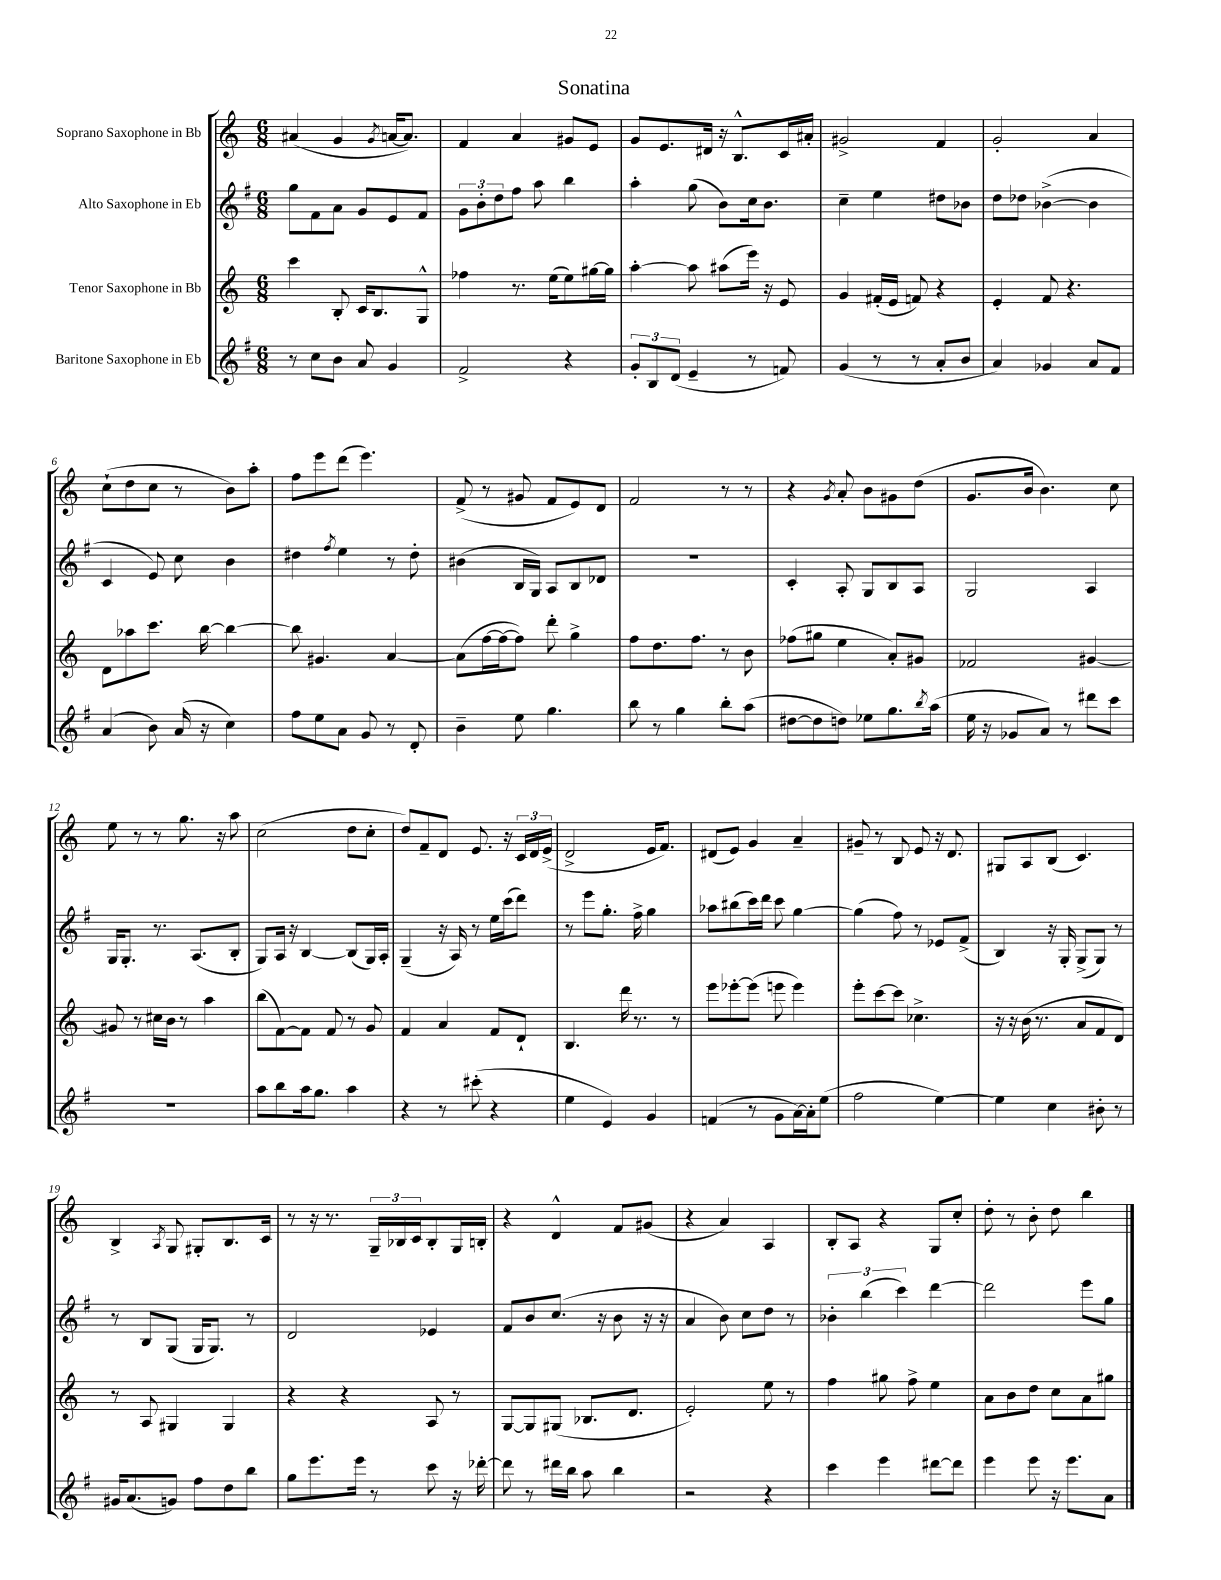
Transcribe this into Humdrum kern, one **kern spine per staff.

**kern	**kern	**kern	**kern
*staff4	*staff3	*staff2	*staff1
*clefG2	*clefG2	*clefG2	*clefG2
*k[f#]	*k[]	*k[f#]	*k[]
*M6/8	*M6/8	*M6/8	*M6/8
8r	4ccc\	8gg\L	(4a#/
8cc\L	.	8f#\	.
8b\J	8B'/	8a\J	4g/
8a/	16c/LK	8g/L	.
.	8.B/	.	.
.	.	.	8qg/
4g/	.	8e/	[16a/LK
.	.	.	8.a/]J)
.	8G^^/J	8f#/J	.
=	=	=	=
2f#^/	4ff-\	12g\L	4f/
.	.	12b'\	.
.	.	12dd\	.
.	8.r	8ff#\J	4a/
.	.	8aa\	.
.	(16ee\LK	.	.
4r	8ee\)	4bb\	8g#/L
.	[16gg#\L	.	8e/J
.	16gg#\]JJ	.	.
=	=	=	=
12g'/L	[4aa'\	4aa'\	8g/L
12B/	.	.	.
.	.	.	8.e/
(12d/J	.	.	.
4e~/	8aa\]	(8gg\	.
.	.	.	16d#/Jk
.	(8aa#\L	8b\L)	16r
.	.	.	8.B^^/L
8r	16eee\Jk)	16cc\k	.
.	16r	8.b\J	.
8f/)	8e/	.	16c/L
.	.	.	16a#'/JJ
=	=	=	=
(4g/	4g/	4cc~\	2g#^/
8r	(16f#'/LL	4ee\	.
.	16e/JJ	.	.
8r	8f/)	.	.
8a'/L	4r	8dd#\L	4f/
8b/J	.	8b-\J	.
=	=	=	=
4a/)	4e'/	8dd\L	2g'/
.	.	8dd-\J	.
4g-/	8f/	([4b-^\	.
.	4.r	.	.
8a/L	.	4b-\]	4a/
8f#/J	.	.	.
=	=	=	=
(4a/	8d\L	4c/	(8cc`\L
.	8aa-\	.	8dd\
8b\)	8.ccc\J	8e/)	8cc\J
(16a/	.	8cc\	8r
16r	[16bb\	.	.
4cc\)	4bb\_	4b\	8b\L)
.	.	.	8aa'\J
=	=	=	=
8ff#\L	8bb\]	4dd#\	8ff\L
8ee\	4.g#/	.	8eee\
.	.	8qff#/	.
8a\J	.	4ee\	(8ddd\J
8g/	.	.	4.eee\)
8r	[4a/	8r	.
8d'/	.	8dd#'\	.
=	=	=	=
4b~\	(8a\]L	(4b#\	(8f^/
.	[16ff\L	.	8r
.	16ff\_J	.	.
8ee\	8ff\]J)	16B/LL	8g#/
.	.	16G/JJ)	.
4.gg\	8ddd'\	8A/L	8f/L
.	4gg^\	8B/	8e/)
.	.	8d-/J	8d/J
=	=	=	=
8bb\	8ff\L	2.r	2f/
8r	8.dd\	.	.
4gg\	.	.	.
.	8.ff\J	.	.
8bb'\L	8r	.	8r
(8aa\J	8b\	.	8r
=	=	=	=
[8dd#\L	(8ff-\L	4c'/	4r
8dd#\]	8gg#\J	.	.
.	.	.	8qg/
8dd\J)	4ee\	8A'/	8a'/
8ee-\L	.	8G/L	8b\L
8.gg\	8a'/L)	8B/	8g#\
.	8g#/J	8A/J	(8dd\J
8qbb/	.	.	.
(16aa\Jk	.	.	.
=	=	=	=
16ee\	2f-/	2G/	8.g/L
16r	.	.	.
8g-/L	.	.	.
.	.	.	16b/Jk
8a/J)	.	.	4.b\)
8r	.	.	.
8ddd#\L	[4g#/	4A/	.
8ccc\J	.	.	8cc\
=	=	=	=
2.r	8g#/]	16G/LK	8ee\
.	.	8.G'/J	.
.	8r	.	8r
.	16cc#\LL	8.r	8r
.	16b\JJ	.	.
.	8r	.	8.gg\
.	.	(8.A/L	.
.	4aa\	.	.
.	.	.	16r
.	.	8B'/J	8aa\
=	=	=	=
8aa\L	(8bb\L	8G/L)	(2cc\
8bb\	[8f\)	16A/Jk	.
.	.	16r	.
16aa\k	8f\]J	[4B/	.
8.gg\J	.	.	.
.	8f/	.	.
4aa\	8r	(8B/]L	8dd\L
.	8g/	16G/L)	8cc'\J
.	.	16A'/JJ	.
=	=	=	=
4r	4f/	(4G~/	8dd/L)
.	.	.	8f~/
8r	4a/	16r	8d/J
.	.	16A/)	.
(8ccc#'\	.	8r	8.e/
4r	8f/L	16ee\LL	.
.	.	(16ccc\J	16r
.	8d`/J	8ddd\J)	24c/LL
.	.	.	24d/
.	.	.	(24e^/JJ
=	=	=	=
4ee\	4.B/	8r	2d^/
.	.	8eee\L	.
4e/)	.	8.gg'\J	.
.	16ddd\	.	.
.	8.r	16ff#^\	.
4g/	.	4gg\	16e/LK
.	.	.	8.f/J)
.	8r	.	.
=	=	=	=
(4f/	8eee\L	8aa-\L	(8d#/L
.	[8eee-'\	(8bb#\	8e/J)
8r	(8eee-\]J	16ccc\L)	4g/
.	.	16ddd\JJ	.
8g\L	8eee\	8ccc\	.
[16a\L)	4eee\)	[4gg\	4a~/
16a'\]J	.	.	.
(8ee\J	.	.	.
=	=	=	=
2ff#\	8eee'\L	(4gg\]	8g#~/
.	[8ccc\	.	8r
.	8ccc\]J	8ff#\)	8B/
.	4.cc-^\	8r	8e/
[4ee\)	.	8e-/L	16r
.	.	.	8.d/
.	.	(8f#^/J	.
=	=	=	=
4ee\]	16r	4B/)	8G#/L
.	16r	.	.
.	(16b\	.	8A/
.	8.r	.	.
4cc\	.	16r	(8B/J
.	.	16G'/	.
.	8a/L	(8G^/L	4.c/)
8b#'\	8f/	8G/J)	.
8r	8d/J)	8r	.
=	=	=	=
16g#/LK	8r	8r	4B^/
(8.a/	.	.	.
.	8A/	8B/L	.
.	.	.	8qA/
8g/J)	4G#/	(8G/J	8G/
8ff#\L	.	16G/LK	8G#'/L
.	.	8.G/J)	.
8dd\	4G#/	.	8.B/
8bb\J	.	8r	.
.	.	.	16c/Jk
=	=	=	=
8gg\L	4r	2d/	8r
8.eee\	.	.	16r
.	.	.	8.r
.	4r	.	.
16eee\Jk	.	.	.
8r	.	.	24G~/LL
.	.	.	24B-/
.	.	.	24c/J
8ccc\	8A/	4e-/	8B-'/
16r	8r	.	16G/L
[16ddd-'\	.	.	16B'/JJ
=	=	=	=
8ddd-\]	[8G/L	8f#/L	4r
8r	8G/]	8b/	.
16ddd#\LL	(8G#/J	(8.cc/J	4d^^/
16bb\JJ	.	.	.
8aa\	8.B-/L	.	.
.	.	16r	.
4bb\	.	8b\	8f/L
.	8.d/J	.	.
.	.	16r	(8g#/J
.	.	16r	.
=	=	=	=
2r	2e'/)	4a/	4r
.	.	8b\)	4a/)
.	.	8cc\L	.
4r	8ee\	8dd\J	4A/
.	8r	8r	.
=	=	=	=
4ccc\	4ff\	6b-'\	8B'/L
.	.	.	8A/J
.	.	(6bb\	.
4eee\	8gg#\	.	4r
.	.	6ccc\)	.
.	8ff^\	.	.
[8ddd#\L	4ee\	[4ddd\	8G/L
8ddd#\]J	.	.	8cc'/J
=	=	=	=
4eee\	8a\L	2ddd\]	8dd'\
.	8b\	.	8r
8eee\	8dd\J	.	8b'\
16r	8cc\L	.	8dd\
8.eee\L	.	.	.
.	8a\	8eee\L	4bb\
8a\J	8gg#\J	8gg\J	.
==	==	==	==
*-	*-	*-	*-
